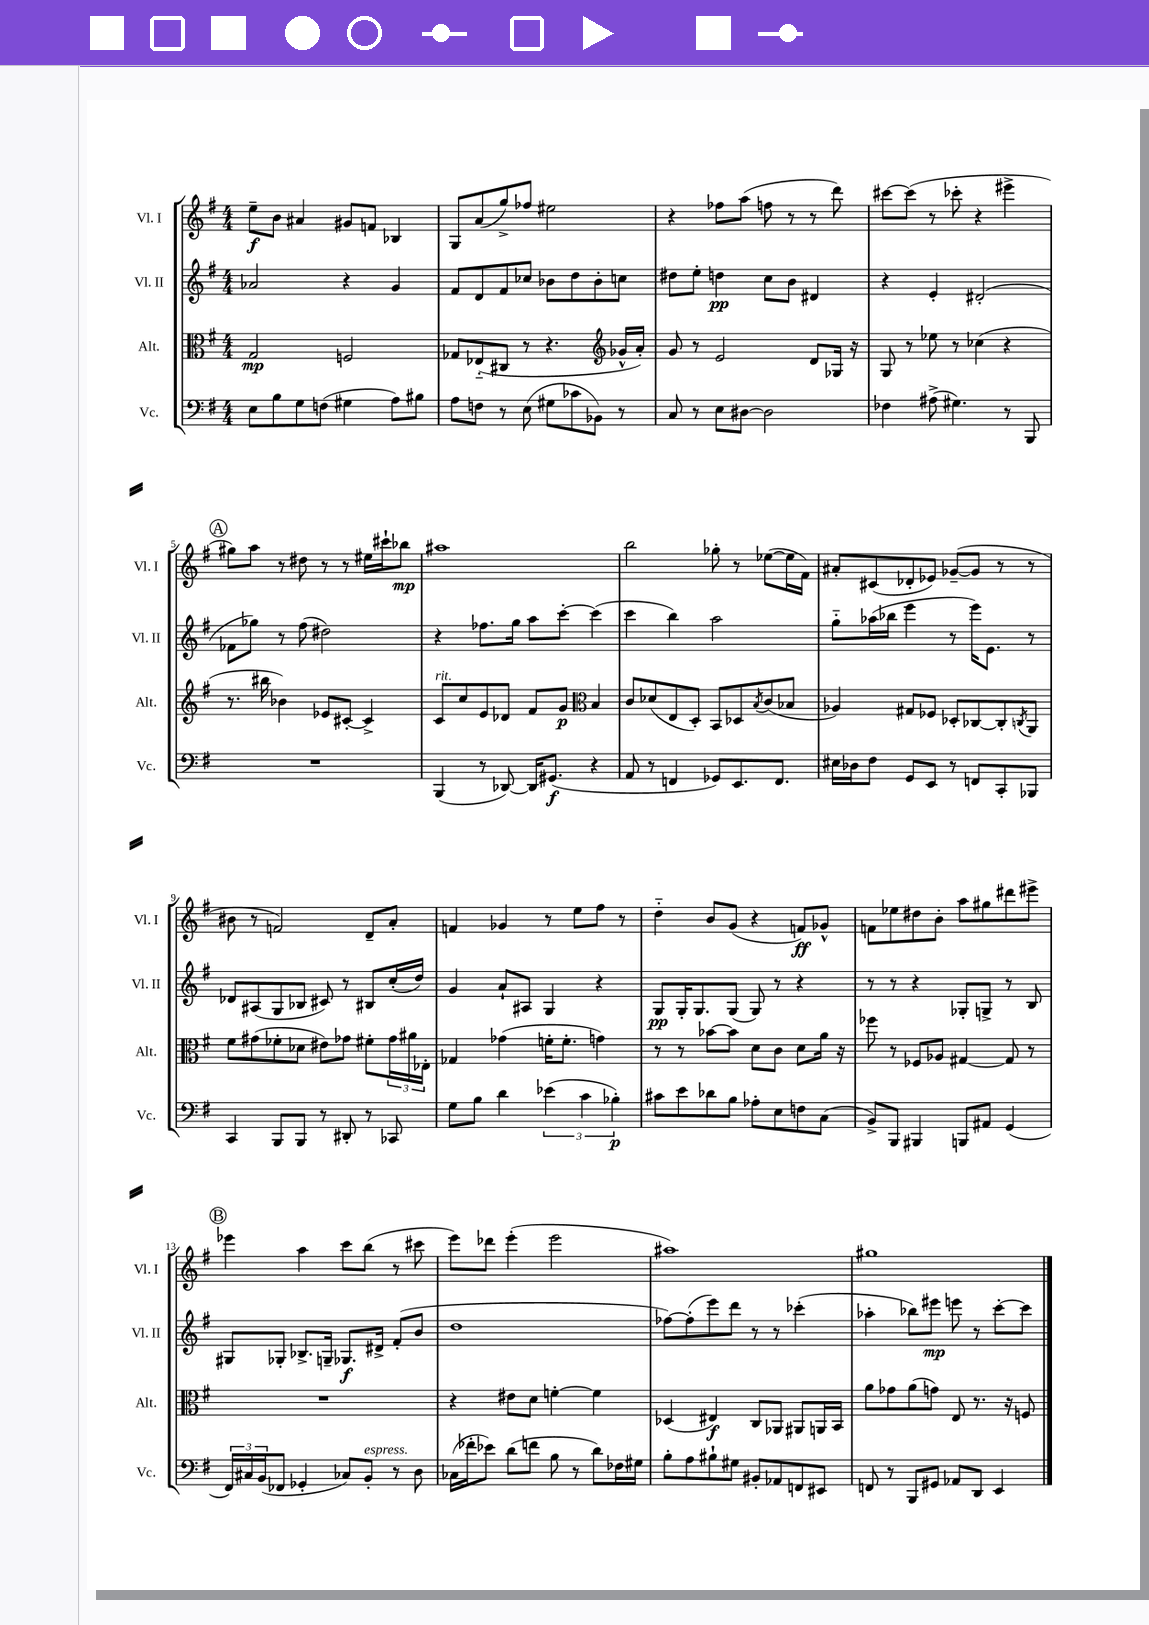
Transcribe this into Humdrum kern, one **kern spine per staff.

**kern	**kern	**kern	**kern
*staff4	*staff3	*staff2	*staff1
*clefF4	*clefC3	*clefG2	*clefG2
*k[f#]	*k[f#]	*k[f#]	*k[f#]
*M4/4	*M4/4	*M4/4	*M4/4
8E	2G	2a-	8ee~
8B	.	.	8b
8G	.	.	4a#
(8F	.	.	.
4G#	2F	4r	8g#
.	.	.	8f
8A)	.	4g	4B-
8B#	.	.	.
=	=	=	=
8A	8G-	8f#	8G
8F	(8E-'~	8d	(8a
8r	8C#	8f#	8gg^)
(8E	8r	8cc-	8ff-
8G#	4.r	8b-	2ee#
8c-	.	8dd	.
8BB-)	.	8b-'	.
*	*clefG2	*	*
8r	16g-^^	8cc	.
.	16a')	.	.
=	=	=	=
8C	8g	8dd#	4r
8r	8r	8ee'	.
8E	2e	4dd	8ff-
[8D#	.	.	(8aa
2D#]	.	8cc	8ff
.	.	8b	8r
.	8d	4d#	8r
.	16G-	.	8ddd)
.	16r	.	.
=	=	=	=
4F-	8G	4r	[8ccc#
.	8r	.	(8ccc#]
(8A#^	8ee-	4e'	8r
4.G#)	8r	.	8ccc-'
.	(4cc-	(2d#'	4r
8r	4r	.	4eee#^
8BBB	.	.	.
=	=	=	=
1r	8.r	8f-	8gg#)
.	.	8gg-)	8aa
.	16bb#	.	.
.	4b-)	8r	8r
.	.	(8ff#	8dd#
.	8e-	2dd#)	8r
.	[8c#'	.	8r
.	4c#^]	.	16ee#
.	.	.	16ccc#`
.	.	.	8bb-
=	=	=	=
(4BBB	8c	4r	1aa#
.	8cc	.	.
8r	8e	8.ff-	.
[8DD-)	8d-	.	.
.	.	16gg	.
16DD-]	8f#	8aa	.
(8.GG#	.	.	.
.	8g	[8ccc'	.
*	*clefC3	*	*
4r	4B	(4ccc]	.
=	=	=	=
8AA	8c	4ccc	2bb
8r	(8d-	.	.
4FF	8E	4bb)	.
.	8D')	.	.
8GG-)	8BB	2aa	8gg-'
8.EE	8D-	.	8r
.	8qB	.	.
.	(8c	.	([8ee-
8.FF	.	.	.
.	8B-	.	16ee-]
.	.	.	16f#)
=	=	=	=
16E#	4A-)	8gg'~	8a#'
16D-	.	.	.
8F#	.	(16aa-	(8c#
.	.	16bb-	.
8GG	8G#	4eee	8d-'
8EE	8F-	.	8e-)
8r	8D-'	8r	([8g-~
8FF	[8C-	16eee)	8g-]
.	.	8.e	.
8CC'	8C-']	.	8r
.	8qC	.	.
8BBB-	8AA	8r	8r
=	=	=	=
4CC	8f#	8d-	8b#
.	(8g#	(8A#	8r
8BBB	8f-'	8G	2f)
8BBB	8d-	8B-	.
8r	8e#)	8c#)	.
8DD#'	8g-	8r	.
8r	8f#'	8B#	8d~
8CC-	24g-	(16cc'	8a'
.	24a#	.	.
.	.	16dd)	.
.	24E-'	.	.
=	=	=	=
8G	4G-	4g	4f
8B	.	.	.
4d	(4g-	8a`	4g-
.	.	8A#	.
(6e-	16f'	4G	8r
.	8.f'	.	.
.	.	.	8ee
6c	.	.	.
.	4g)	4r	8ff#
6B-')	.	.	.
.	.	.	8r
=	=	=	=
8c#	8r	8G	4dd'~
8e	8r	16G'	.
.	.	8.G	.
8d-	[8b-	.	8b
8B	8b-]	(8G	(8g
8A-'	8d	8G)	4r
8E	8c	8r	.
8F	8d	4r	8f)
(8C	16a	.	8g-^^
.	16r	.	.
=	=	=	=
8BB^)	8ff-	8r	8f
8BBB	8r	8r	8ee-
4BBB#	8F-	4r	8dd#
.	8A-	.	8b'
8BBB	[4G#	8G-'	8aa
8AA#	.	8G^	8gg#
(4GG	8G#]	8r	8ddd#
.	8r	8B	8eee#^
=	=	=	=
24FF#)	1r	8G#	4eee-
24C#	.	.	.
(24BB	.	.	.
8FF-	.	8G-'	.
4GG-'	.	8.B-^	4aa
.	.	16G~	.
8C-)	.	8.G-	8ccc
8BB'	.	.	(8bb
.	.	16d#^	.
8r	.	(8f#'	8r
8D	.	8b	8ccc#
=	=	=	=
(16C-	4r	1dd	8eee)
16f-'	.	.	.
8e-)	.	.	8ddd-
(8d	8e#	.	(4eee'
8f	8d	.	.
8B	[4f'	.	2eee
8r	.	.	.
8d)	4f]	.	.
16F-	.	.	.
16G#	.	.	.
=	=	=	=
8B'	(4D-	[8ff-)	1aa#)
8A	.	(8ff-']	.
8B#`	4E#)	8eee)	.
8G#	.	8ddd	.
8BB#'	8C	8r	.
8AA-	8AA-	8r	.
8FF	8AA#	(4ccc-'	.
8EE#	16AA	.	.
.	16BB	.	.
=	=	=	=
8FF	8a	4aa-'	1gg#
8r	8g-	.	.
8BBB	(8a	8bb-)	.
8GG#	8g)	8eee#	.
8AA-	8E	8eee	.
8DD	8.r	8r	.
4EE	.	[8ccc'	.
.	16r	.	.
.	8F	8ccc]	.
==	==	==	==
*-	*-	*-	*-
